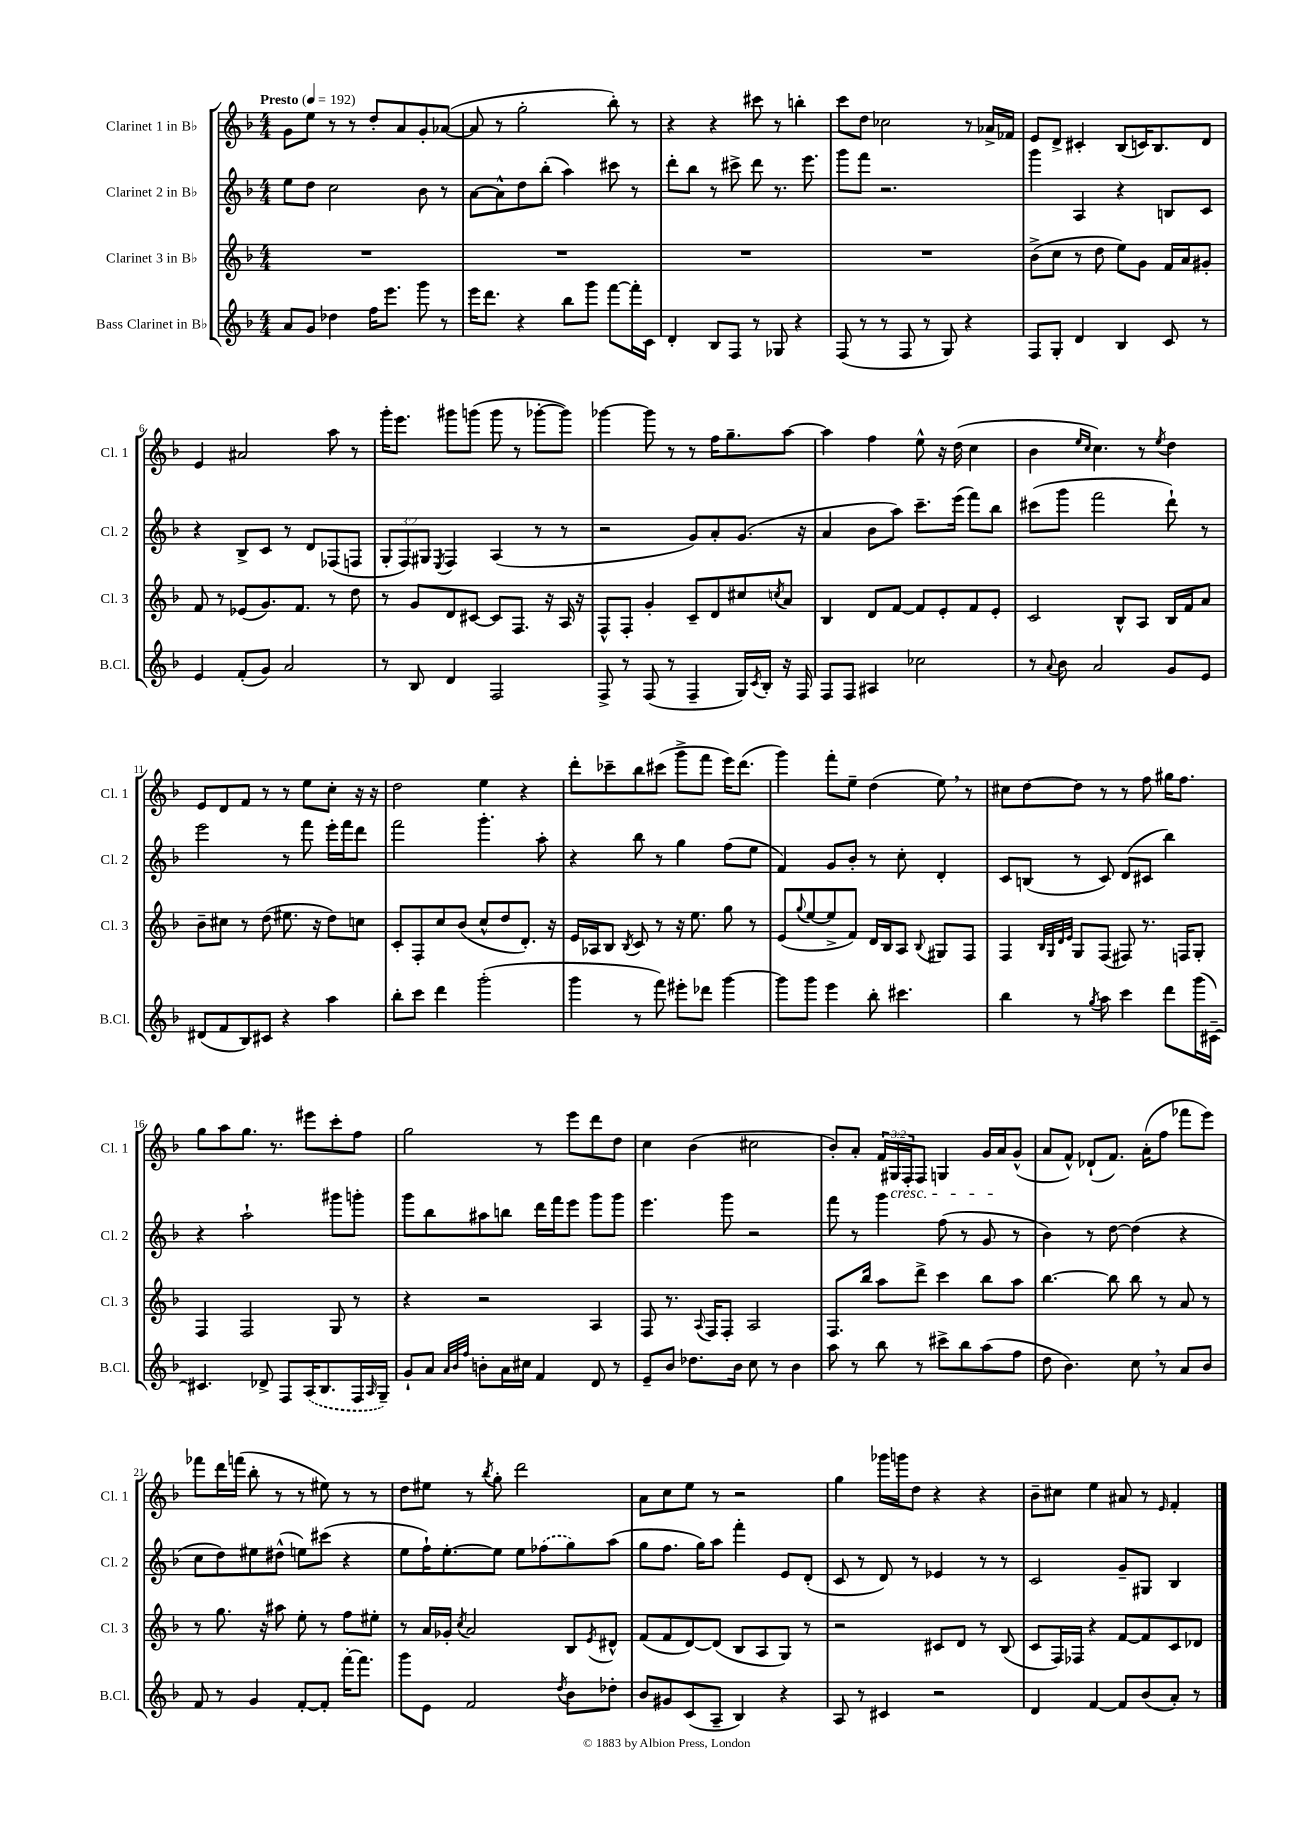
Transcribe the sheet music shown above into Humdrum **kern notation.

**kern	**kern	**kern	**kern
*part4	*part3	*part2	*part1
*staff4	*staff3	*staff2	*staff1
*I"Bass Clarinet in B♭	*I"Clarinet 3 in B♭	*I"Clarinet 2 in B♭	*I"Clarinet 1 in B♭
*I'B.Cl.	*I'Cl. 3	*I'Cl. 2	*I'Cl. 1
*clefG2	*clefG2	*clefG2	*clefG2
*k[b-]	*k[b-]	*k[b-]	*k[b-]
*M4/4	*M4/4	*M4/4	*M4/4
*MM192	*MM192	*MM192	*MM192
=1	=1	=1	=1
!	!	!	!LO:TX:a:B:t=Presto
8a/L	1r	8ee\L	8g\L
8g/J	.	8dd\J	8ee\J
4dd-X\	.	2cc\	8r
.	.	.	8r
16ff\KL	.	.	8dd'/L
8.eee\J	.	.	.
.	.	.	8a/
8ggg\	.	8b-\	8g'/
8r	.	8r	([8a-X/J
=2	=2	=2	=2
16eee\KL	1r	[8a\L	8a-/]
8.ddd\J	.	.	.
.	.	8a^^\]	8r
4r	.	8dd\	2gg'\
.	.	(8bb-'\J	.
8bb-\L	.	4aa\)	.
8ggg\J	.	.	.
[8fff\L	.	8ccc#X\	8bb-'\)
16fff'\L]	.	8r	8r
16c\JJ	.	.	.
=3	=3	=3	=3
4d'/	1r	8ddd'\L	4r
.	.	8bb-\J	.
8B-/L	.	8r	4r
8F/J	.	8ccc#X^\	.
8r	.	8ddd\	8ccc#X\
8G-X/	.	8.r	8r
4r	.	.	4bbn'\
.	.	8.eee\	.
=4	=4	=4	=4
(8F/	1r	8ggg\L	8ccc\L
8r	.	8fff\J	8dd\J
8r	.	2.r	2cc-X\
8F/	.	.	.
8r	.	.	.
8G/)	.	.	.
4r	.	.	8r
.	.	.	16a-X^/LL
.	.	.	16f-X/JJ
=5	=5	=5	=5
8F/L	(8b-^\L	4ggg\	8e/L
8G'/J	8cc\J	.	8d^/J
4d/	8r	4A/	4c#X'/
.	8dd\	.	.
4B-/	8ee\L)	4r	(8B-/L
.	8g\J	.	16cn/K)
.	.	.	8.B-/
8c/	16f/LL	8Bn/L	.
.	16a/J	.	.
8r	8g#X'/J	8c/J	8d/J
!!LO:LB:g=z
=6	=6	=6	=6
4e/	8f/	4r	4e/
.	8r	.	.
(8f'/L	(8e-X/L	8B-^/L	2a#X/
8g/J)	8.g/)	8c/J	.
2a/	.	8r	.
.	8.f/J	.	.
.	.	8d/L	.
.	8r	(8F-X/	8aa\
.	8dd\	8Fn/J	8r
=7	=7	=7	=7
8r	8r	12G'/L	16ggg'\KL
.	.	.	8.eee\J
.	.	12F/)	.
8B-/	8g/L	.	.
.	.	12G#X/J	.
.	.	8qE/	.
4d/	8d/	4F/	8ggg#X\L
.	[8c#X/J	.	(8gggn\J
2F/	8c#/L]	(4A/	8ggg\
.	8.F/J	.	8r
.	.	8r	[8ggg-X'\L
.	16r	.	.
.	16A/	8r	8ggg-\J])
.	16r	.	.
=8	=8	=8	=8
8F^/	8F^^/L	2r	[4ggg-X\
8r	8F'/J	.	.
(8F/	4g'/	.	8ggg-\]
8r	.	.	8r
4F~/	8c~/L	8g/L)	8r
.	8d/	8a'/	16ff\KL
.	.	.	8.gg~\
16G/LL)	8cc#X/	(8.g/J	.
8qc/	.	.	.
16B-'/JJ	.	.	.
.	8qccn/	.	.
16r	8a/J	.	[8aa\J
16F/	.	16r	.
=9	=9	=9	=9
8F/L	4B-/	4a/	4aa\]
8F/J	.	.	.
4A#X/	8d/L	8b-\L	4ff\
.	[8f/J	8aa\J)	.
2cc-X\	8f/L]	8.ccc~\L	8ee^^\
.	8e'/	.	16r
.	.	(16eee\Jk	(16dd\
.	8f/	8fff\L)	4cc\
.	8e'/J	8bb-\J	.
=10	=10	=10	=10
8r	2c/	(8ccc#X\L	4b-\
8qqa/	.	.	.
8b-\	.	8ggg\J	.
.	.	.	16qqee/LL
.	.	.	16qqcc/JJ
2a/	.	2fff\	4.cc\)
.	8B-^^/L	.	.
.	8A/J	.	8r
.	.	.	8qee/
8g/L	16B-/LL	8ddd`\)	4dd\
.	16f/J	.	.
8e/J	8a/J	8r	.
!!LO:LB:g=z
=11	=11	=11	=11
(8d#X/L	8b-~\L	2eee\	8e/L
8f/	8cc#X\J	.	8d/
8B-/)	8r	.	8f/J
8c#X/J	(8dd\	.	8r
4r	8.ee#X\	8r	8r
.	.	8fff\	8ee\L
.	16r	.	.
4aa\	8dd\L)	16eee'\LL	8cc'\J
.	.	16fff\J	.
.	8ccn\J	8ddd\J	16r
.	.	.	16r
=12	=12	=12	=12
8bb-'\L	8c'/L	2fff\	2dd\
8ccc\J	8F'/	.	.
4ddd\	8cc/	.	.
.	(8b-/J	.	.
(2ggg'\	8cc^^/L	4.ggg'\	4ee\
.	8dd/	.	.
.	8.d'/J)	.	4r
.	.	8aa'\	.
.	16r	.	.
=13	=13	=13	=13
4ggg\	16e/LL	4r	8ddd'\L
.	16A-X/J	.	.
.	8B-/J	.	8ccc-X~\
.	8qB-/	.	.
8r	8c/	8bb-\	8bb-\
8fff\)	8r	8r	(8ccc#X\J
8eee#X'\L	16r	4gg\	8ggg^\L
.	8.ee\	.	.
8ddd-X\J	.	.	8fff\J
[4ggg\	8gg\	(8ff\L	16eee\KL)
.	.	.	(8.ddd\J
.	8r	8ee\J	.
=14	=14	=14	=14
8ggg\L]	(8e/L	4f/)	4ggg\)
.	8qqgg/	.	.
8ggg\J	[8ee/	.	.
4eee\	8ee^/]	8g/L	8fff'\L
.	8f/J)	8b-'/J	8ee~\J
8bb-'\	16d/LL	8r	(4dd\
.	16B-/J	.	.
4.ccc#X\	8A/J	8cc'\	.
.	8qqB-/	.	.
.	8G#X/L	4d'/	8ee,\)
.	8F/J	.	8r
=15	=15	=15	=15
4bb-\	4F/	8c/L	8cc#X\L
.	.	(8Bn/J	[8dd\
.	32qqB-/LLL	.	.
.	32qqG/	.	.
.	32qqd/	.	.
.	32qqe/JJJ	.	.
8r	8G/L	8r	8dd\J]
8qgg/	.	.	.
8aa\	(8F/J	8c/)	8r
4ccc\	8F#X/)	(8d/L	8r
.	8.r	8c#X/J	8ff\
8ddd\L	.	4bb-\)	16gg#X\KL
.	16Fn/KL	.	8.ff\J
(16ggg\L	8G'/J	.	.
[16c#X~\JJ)	.	.	.
!!LO:LB:g=z
=16	=16	=16	=16
4.c#X/]	4F/	4r	8gg\L
.	.	.	8aa\
.	2F/	2aa`\	8.gg\J
8d-X^/	.	.	.
.	.	.	8.r
8F/L	.	.	.
(16A/K	.	.	8eee#X\L
8.B-/	.	.	.
.	8G/	8ggg#X\L	8ccc'\
16F/L	8r	8gggn'\J	8ff\J
16qqA/	.	.	.
16G~/JJ)	.	.	.
=17	=17	=17	=17
8g`/L	4r	8ggg\L	2gg\
8a/J	.	8bb-\	.
32qqa/LLL	.	.	.
32qqb-/	.	.	.
32qqff/JJJ	.	.	.
8bn'\L	2r	8aa#X\	.
16a\L	.	8bbn\J	.
16cc#X\JJ	.	.	.
4f/	.	16ddd\LL	8r
.	.	16fff\J	.
.	.	8eee\J	8eee\L
8d/	4A/	8ggg\L	8ddd\
8r	.	8ggg\J	8dd\J
=18	=18	=18	=18
8e~/L	8F/	4.eee\	4cc\
8b-/J	8.r	.	.
8.dd-X\L	.	.	(4b-\
.	8qqA/	.	.
.	16F/KL	.	.
.	8F'/J	8ggg\	.
16b-\Jk	.	.	.
8cc\	2A/	2r	2cc#X\
8r	.	.	.
4b-\	.	.	.
=19	=19	=19	=19
8aa\	8.F/L	8fff\	8b-'/L)
8r	.	8r	8a'/J
.	16bb-/Jk	.	.
8bb-\	8aa\L	4ggg\	24f/LL
!	!	!	!LO:TX:b:i:t=cresc.
.	.	.	24G#X/
.	.	.	24F'/J
8r	8ddd^\J	.	8F/J
8ccc#X^\L	4ccc\	(8ff\	4Gn/
8bb-\	.	8r	.
(8aa\	8bb-\L	8g/	16g/LL
.	.	.	16a/J
8ff\J	8aa\J	8r	(8g^^/J
=20	=20	=20	=20
8dd\	[4.bb-\	4b-\)	8a/L
4.b-\)	.	.	8f^^/J)
.	.	8r	(8d-X`/L
.	8bb-\]	[8dd\	8.f/J)
8cc,\	8bb-\	(4dd\]	.
.	.	.	(16a'\KL
8r	8r	.	8ff\J
8a/L	8a/	4r	8fff-X\L
8b-/J	8r	.	8eee\J)
!!LO:LB:g=z
=21	=21	=21	=21
8f/	8r	8cc\L	8fff-X\L
8r	8.gg\	8dd\)	16ddd\L
.	.	.	(16fffn\JJ
4g/	.	8ee#X\	8bb-'\
.	16r	.	.
.	8aa#X\	(8dd#X^^\J	8r
[8f'/L	8ee'\	8een\L)	8r
8f'/J]	8r	(8ccc#X\J	8ee#X\)
[16fff'\KL	8ff\L	4r	8r
8.fff\J]	.	.	.
.	8ee#X'\J	.	8r
=22	=22	=22	=22
8ggg\L	8r	8ee\L	8dd\L
8e\J	16a/LL	16ff`\K)	8ee#X\J
.	16g-X'/JJ	[8.ee'\	.
.	8qcc/	.	.
2f/	2a/	.	8r
.	.	.	8qbb-/
.	.	8ee\J]	8gg'\
.	.	8ee\L	2ddd\
.	.	(8ff-X\	.
8qdd/	.	.	.
8b-\L	8B-/L	8gg\)	.
.	8qe/	.	.
8dd-X'\J	8d#X^^/J	(8aa\J	.
=23	=23	=23	=23
8b-/L	(8f/L	8gg\L	8a\L
8g#X/	8f/	8.ff\J	8cc\
(8c/	[8d/)	.	8ee\J
.	.	16gg\KL)	.
8A~/J	(8d/J]	8aa\J	8r
4B-/)	8B-/L	4fff'\	2r
.	8A/	.	.
4r	8G/J)	8e/L	.
.	8r	(8d'/J	.
=24	=24	=24	=24
8A/	2r	8c/	4gg\
8r	.	8r	.
4c#X/	.	8d/)	16ggg-X\LL
.	.	.	16gggn\J
.	.	8r	8dd\J
2r	8c#X/L	4e-X/	4r
.	8d/J	.	.
.	8r	8r	4r
.	(8B-/	8r	.
=25	=25	=25	=25
4d/	8c/L	2c/	8b-~\L
.	16F/L)	.	8cc#X\J
.	16F-X/JJ	.	.
[4f/	4r	.	4ee\
8f/L]	[8f/L	8g~/L	8a#X/
(8b-/	8f/]	8G#X/J	8r
.	.	.	16qqe/
8a'/J)	8c/	4B-/	4f'/
8r	8d-X/J	.	.
==	==	==	==
*-	*-	*-	*-
